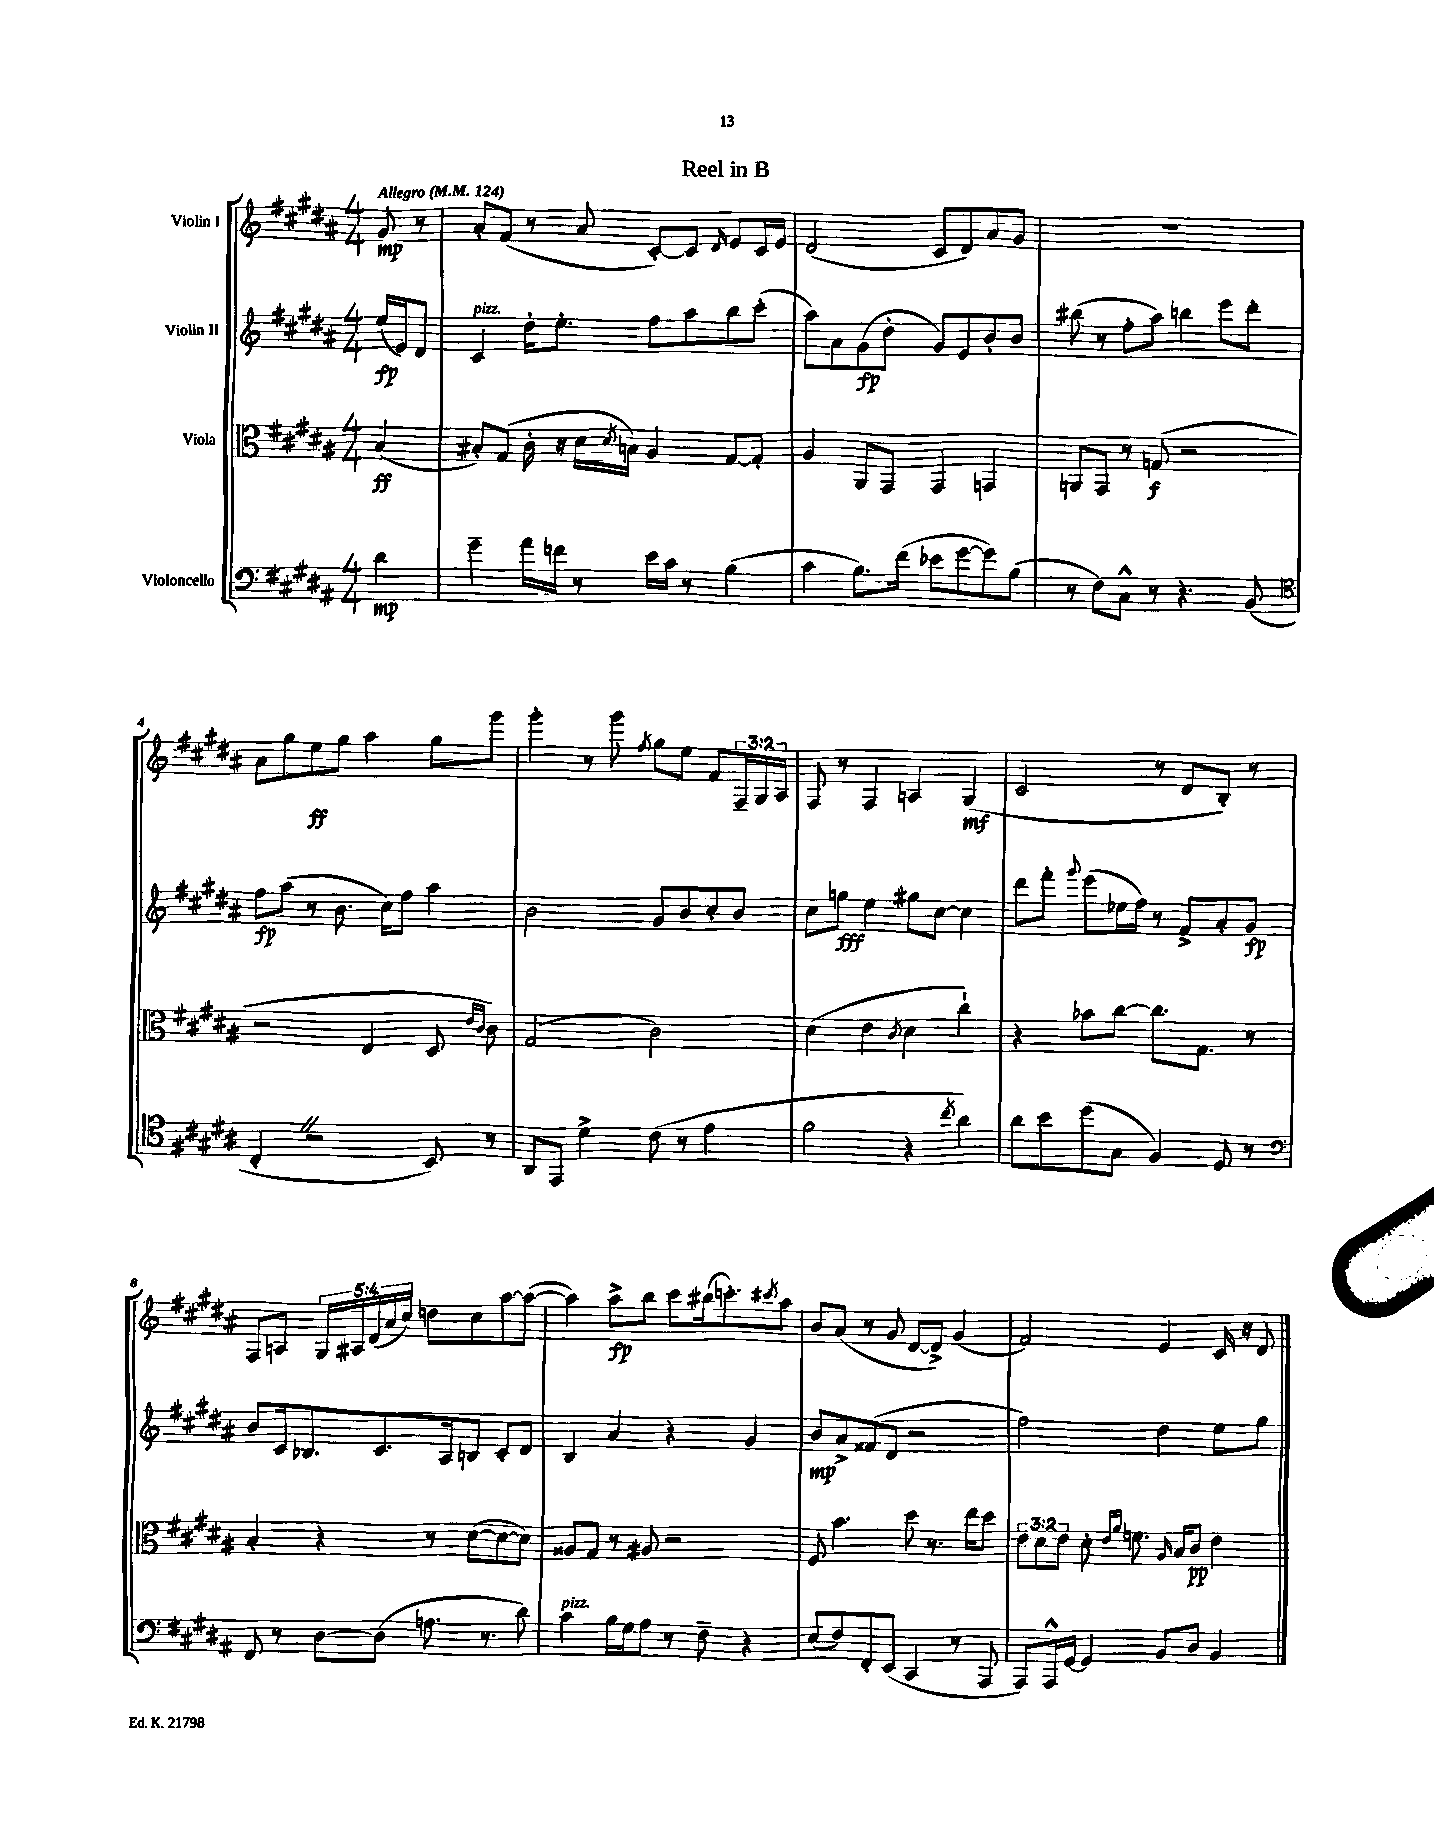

**kern	**kern	**kern	**kern
*staff4	*staff3	*staff2	*staff1
*clefF4	*clefC3	*clefG2	*clefG2
*k[f#c#g#d#a#]	*k[f#c#g#d#a#]	*k[f#c#g#d#a#]	*k[f#c#g#d#a#]
*M4/4	*M4/4	*M4/4	*M4/4
*MM124	*MM124	*MM124	*MM124
4d#\	(4B/	(16ee/LL	8g#/
.	.	16e/J)	.
.	.	8d#/J	8r
=	=	=	=
4g#~\	8B#'/L)	4c#/	8a#'/L
.	(8G#/J	.	(8f#/J
16a#\LL	16c#'\	16dd#'\LK	8r
16f\JJ	16r	8.ee'\J	.
8r	16d#\LL	.	8a#/
.	8qd#/	.	.
.	16B\JJ)	.	.
16e\LL	4A#/	8ff#\L	[8c#'/L)
16c#\JJ	.	.	.
8r	.	8aa#\	8c#/]J
.	.	.	16qqd#/
(4B\	[8G#/L	8bb\	8e/L
.	8G#'/]J	(8ccc#'\J	16c#/L
.	.	.	16e/JJ
=	=	=	=
4c#\	4A#/	8aa#\L)	(2d#/
.	.	8a#\	.
8.B\L)	8AA#/L	(8g#\	.
.	8GG#/J	8dd#'\J	.
(16f#\Jk	.	.	.
8e-\L	4GG#/	8g#/L)	8c#/L
[8g#\	.	8e/	8d#/)
8g#\])	4GG/	8b'/	8a#/
(8B\J	.	8b/J	8g#/J
=	=	=	=
8r	8AA/L	(8bb#\	1r
8F#\L)	8GG#/J	8r	.
8C#^^\J	8r	8ff#'\L	.
8r	(8G/	8aa#\J)	.
4.r	2r	4bb\	.
.	.	8eee\L	.
(8BB/	.	8ddd#'\J	.
=	=	=	=
*clefC4	*	*	*
4C#'/	2r	8ff#\L	8a#\L
.	.	(8aa#\J	8gg#\
2r	.	8r	8ee\
.	.	8.b\	8gg#\J
.	4E/	.	4aa#\
.	.	16cc#\LK)	.
.	.	8ff#\J	.
8BB/)	8D#/	4aa#\	8gg#\L
.	16qqe/LL	.	.
.	16qqc#/JJ	.	.
8r	8c#\)	.	8ggg#\J
=	=	=	=
8AA#/L	(2G#/	2b\	4ggg#'\
8EE/J	.	.	.
4d#^\	.	.	8r
.	.	.	8ggg#\
.	.	.	8qff#/
(8c#\	2c#\)	8g#/L	8gg#\L
8r	.	8b/	8ee\J
4e\	.	8cc#'/	8f#/L
.	.	8b/J	24F#~/L
.	.	.	24G#/
.	.	.	24A#/JJ
=	=	=	=
2f#\	(4d#\	8cc#\L	8F#/
.	.	8gg\J	8r
.	4e\	4ee\	4F#/
.	8qc#/	.	.
4r	4d#\	8gg#\L	4A/
.	.	[8cc#\J	.
8qcc#/	.	.	.
4a#\)	4cc#`\)	4cc#\]	(4G#/
=	=	=	=
8a#\L	4r	8ddd#\L	2c#/
8b\	.	8fff#'\J	.
.	.	8qqggg#/	.
(8dd#\	8b-\L	(8eee\L	.
8G#\J	[8cc#\J	16ee-\L	.
.	.	16ff#\JJ)	.
4F#/)	8.cc#\]L	8r	8r
.	.	8f#^/L	8d#/L
.	8.G#\J	.	.
8D#/	.	8a#'/	8B'/J)
8r	8r	8g#/J	8r
=	=	=	=
*clefF4	*	*	*
8FF#/	4B'/	8b/L	8F#/L
8r	.	16c#/k	8A/J
.	.	8.B-/	.
[8D#\L	4r	.	20G#/LL
.	.	.	20A#/
.	.	.	(20d#/
(8D#\]J	.	8.c#/	.
.	.	.	20a#/
.	.	.	20cc#/JJ)
8.A\	8r	.	8dd\L
.	.	16A#/k	.
.	([8d#\L	8B/J	8cc#\
8.r	.	.	.
.	8d#\_	8c#'/L	[8aa#\
8d#\)	8d#\]J)	8d#/J	(8aa#\_J
=	=	=	=
4c#\	8A##/L	4B/	4aa#\])
.	8G#/J	.	.
16B\LL	8r	4a#/	8aa#^\L
16G#\J	.	.	.
8A#\J	8A#/	.	8bb\J
8r	2r	4r	8ccc#\L
8F#~\	.	.	(16bb#\k
.	.	.	8.ccc'\)
4r	.	4g#/	.
.	.	.	8qccc#/
.	.	.	8aa#\J
=	=	=	=
(8E/L	8F#/	8b/L	8b/L
8F#/)	4.b\	8a#^/	(8a#/J
8FF#'/	.	(8f##/	8r
(8EE/J	.	8d#/J	8g#/
4CC#/	8dd#\	2r	[8d#/L
.	8.r	.	8d#^/]J)
8r	.	.	(4g#/
.	16ee\LK	.	.
8AAA#/	8dd#\J	.	.
=	=	=	=
8AAA#/L)	12e\L	2ff#\)	2f#/)
.	12d#\	.	.
16AAA#^^/L	.	.	.
.	12e\J	.	.
[16GG#/JJ	.	.	.
4GG#/]	8d#'\	.	.
.	16qqe/LL	.	.
.	16qqa#/JJ	.	.
.	8.f\	.	.
8BB/L	.	4dd#\	4e/
.	16qqA#/	.	.
.	16B/LK	.	.
8D#/J	8c#/J	.	.
4BB/	4e\	8ee\L	16c#/
.	.	.	16r
.	.	8gg#\J	8d#/
==	==	==	==
*-	*-	*-	*-
